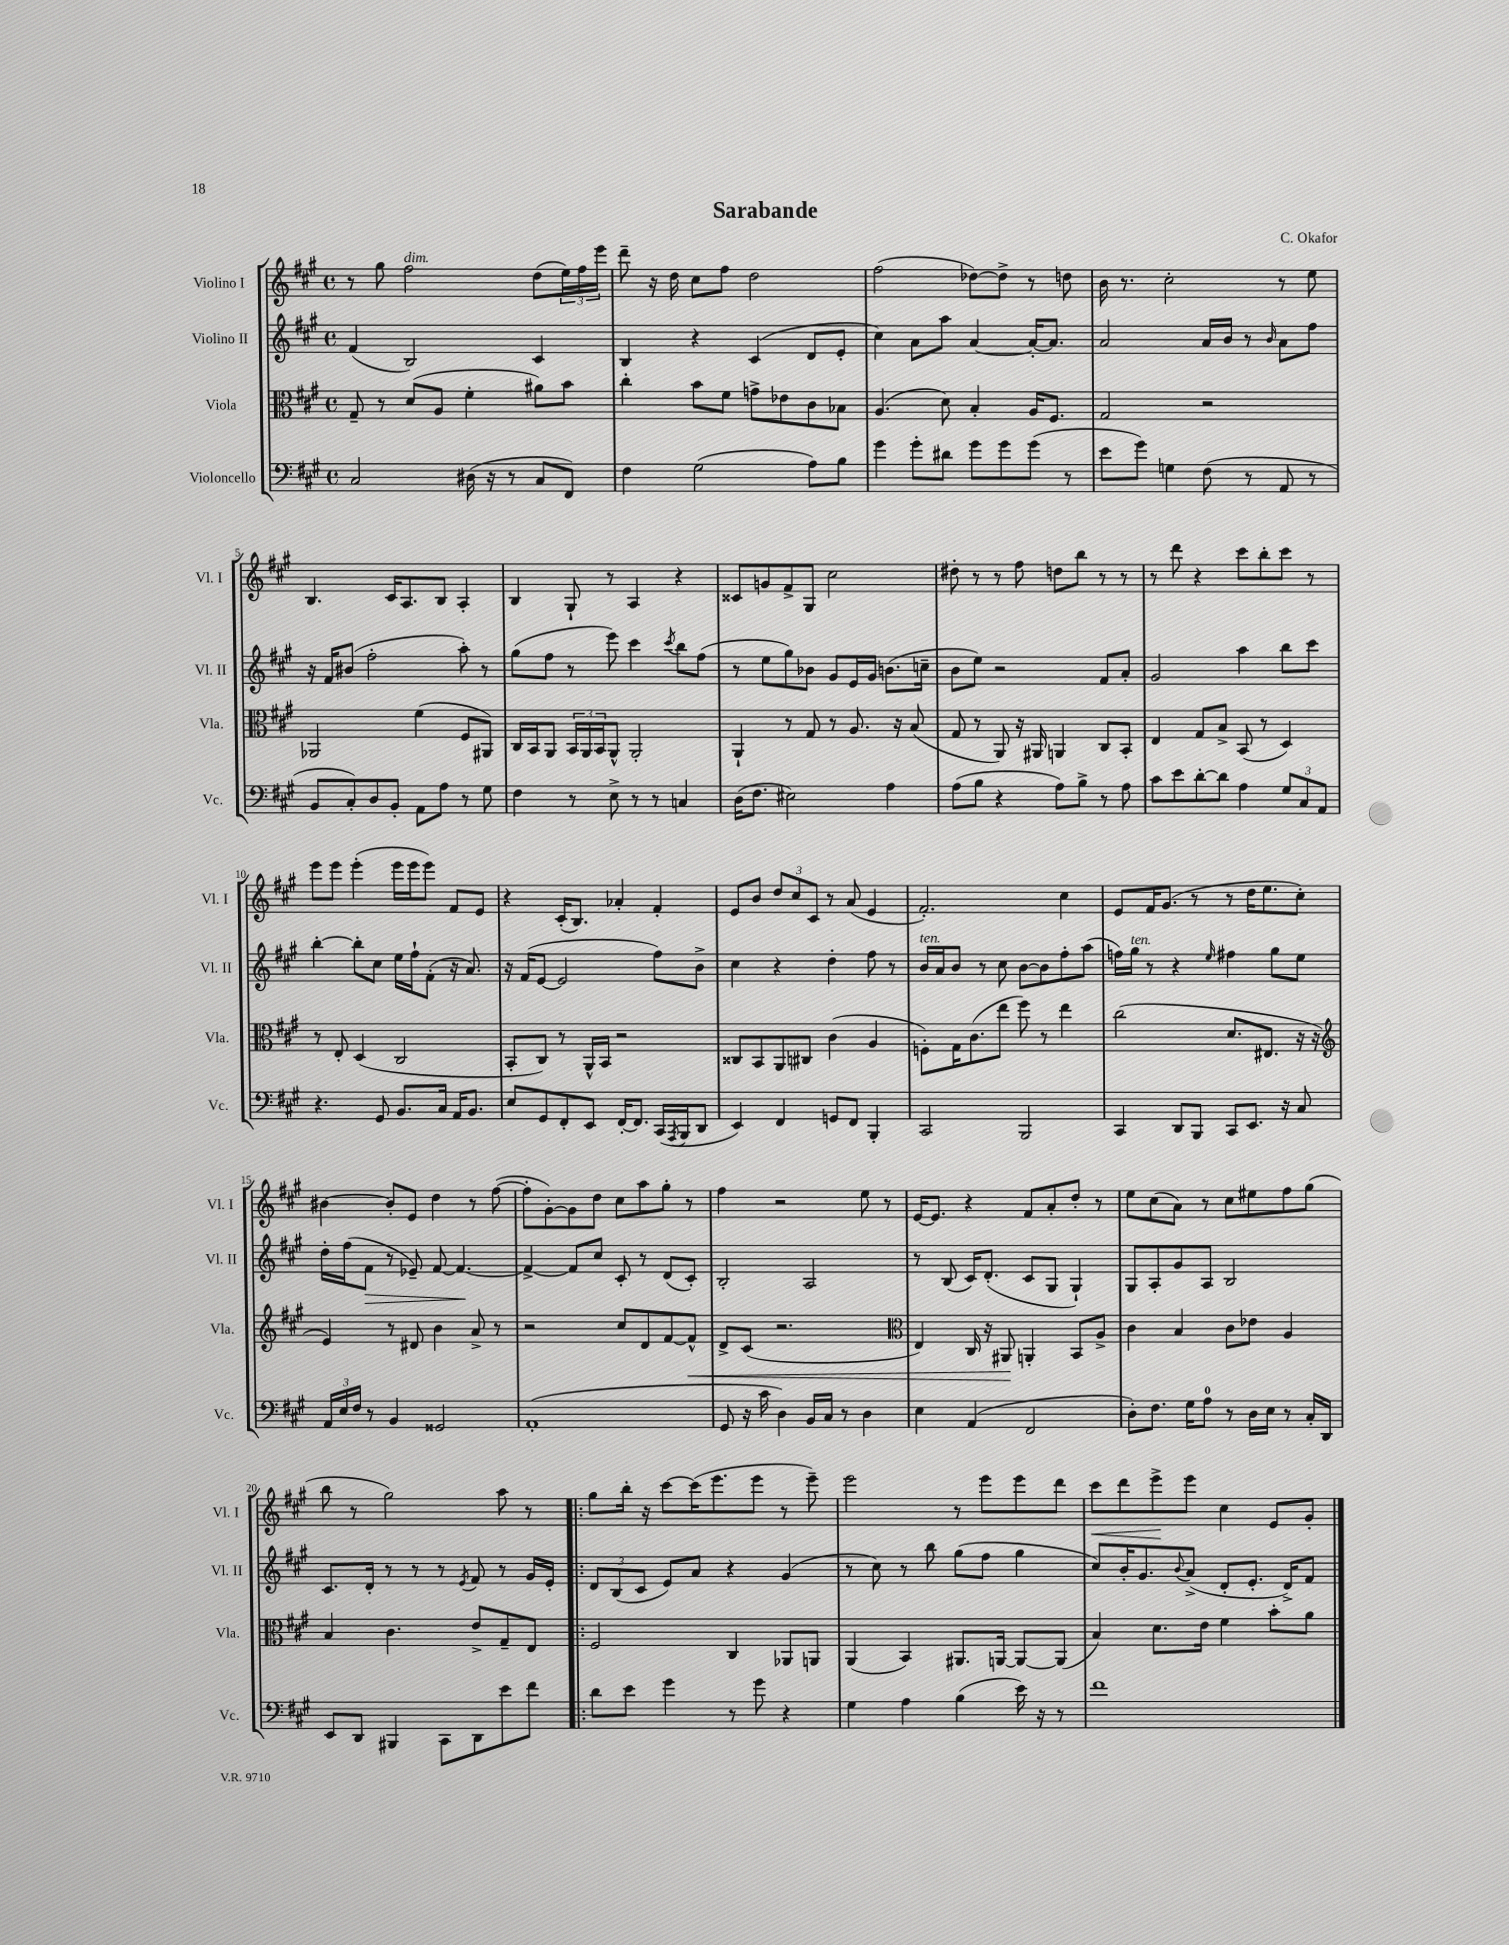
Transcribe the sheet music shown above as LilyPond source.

\header { title = "Sarabande" composer = "C. Okafor" }
<<
\new StaffGroup <<
\new Staff = "s0" \with { instrumentName = "Violino I" shortInstrumentName = "Vl. I" } {
    \clef treble \key a \major \defaultTimeSignature \time 4/4
    r8 gis''8 fis''2^\markup { \italic "dim." } d''8( \tuplet 3/2 { e''16) fis''16 e'''16 } |
    d'''8-- r16 d''16 cis''8 fis''8 d''2 |
    fis''2( des''8~) des''8-> r8 d''8 |
    b'16 r8. cis''2-. r8 e''8 |
    b4. cis'16 a8. b8 a4-. |
    b4 gis8-! r8 a4 r4 |
    cisis'8 g'8 fis'8-> gis8 cis''2 |
    dis''8-. r8 r8 fis''8 d''8 b''8 r8 r8 |
    r8 d'''8 r4 cis'''8 b''8-. cis'''8 r8 |
    e'''8 e'''8 e'''4-.( e'''16 e'''16 e'''8) fis'8 e'8 |
    r4 cis'16-.( b8.) aes'4-. fis'4-. |
    e'8 b'8 \tuplet 3/2 { d''8 cis''8 cis'8 } r8 a'8( e'4 |
    fis'2.-.) cis''4 |
    e'8 fis'16 gis'8.( r8 r8 d''16 e''8. cis''8-.) |
    bis'4~ bis'8-. e'8 d''4 r8 fis''8~( |
    fis''8-. gis'8~-.) gis'8 d''8 cis''8 a''8 gis''8-. r8 |
    fis''4 r2 e''8 r8 |
    e'16~ e'8. r4 fis'8 a'8-. d''8-. r8 |
    e''8 cis''8( a'8) r8 cis''8 eis''8 fis''8 gis''8( |
    b''8 r8 gis''2) a''8 r8 |
    \bar ".|:" gis''8 b''16-. r16 cis'''8~ cis'''16( e'''8. e'''8 r8 e'''8--) |
    e'''2 r8 e'''8 e'''8 d'''8 |
    cis'''8\< d'''8 e'''8->\! e'''8 cis''4 e'8 gis'8-. \bar "|." |
}
\new Staff = "s1" \with { instrumentName = "Violino II" shortInstrumentName = "Vl. II" } {
    \clef treble \key a \major \defaultTimeSignature \time 4/4
    fis'4( b2) cis'4 |
    b4 r4 cis'4( d'8 e'8-. |
    cis''4) a'8 a''8 a'4~ a'16~-. a'8. |
    a'2 a'16 b'16 r8 \grace { b'16 } a'8 fis''8 |
    r16 fis'16 bis'8( fis''2-. a''8-.) r8 |
    gis''8( fis''8 r8 e'''8) cis'''4 \acciaccatura { cis'''8 } b''8 fis''8( |
    r8 e''8 gis''8) bes'8 gis'8 e'16 gis'16 b'8.( c''16-- |
    b'8 e''8) r2 fis'8 a'8-. |
    gis'2 a''4 b''8 cis'''8 |
    b''4~-. b''8-. cis''8 e''16 fis''16-! fis'8-.( r16 a'8.) |
    r16 fis'16( e'8~ e'2 fis''8) b'8-> |
    cis''4 r4 d''4-. fis''8 r8 |
    b'16^\markup { \italic "ten." } a'16 b'8 r8 cis''8 b'8~ b'8 fis''8-. a''8( |
    f''16) gis''16^\markup { \italic "ten." } r8 r4 \grace { e''16 } fis''4 gis''8 e''8 |
    d''16-. fis''16( fis'8\> r8 ees'8--) fis'8~ fis'4.~\! |
    fis'4~-> fis'8 cis''8 cis'8-. r8 d'8( cis'8-.) |
    b2-. a2 |
    r8 b8( cis'16) d'8.-.( cis'8 gis8 gis4-!) |
    gis8 a8-. gis'8 a8 b2 |
    cis'8. d'16-. r8 r8 r8 \acciaccatura { e'8 } fis'8 r8 gis'16 e'16-. |
    \bar ".|:" \tuplet 3/2 { d'8 b8( cis'8 } e'8) a'8 r4 gis'4( |
    r8 cis''8) r8 b''8 gis''8( fis''8 gis''4 |
    cis''8) b'16-. gis'8. \appoggiatura { b'8 } a'8->( d'8-. e'8.-. d'16->) fis'8 \bar "|." |
}
\new Staff = "s2" \with { instrumentName = "Viola" shortInstrumentName = "Vla." } {
    \clef alto \key a \major \defaultTimeSignature \time 4/4
    gis8-- r8 d'8( a8 fis'4-. ais'8) b'8 |
    cis''4-. b'8 fis'8 g'8-> ees'8 cis'8 bes8 |
    a4.( d'8) b4-. a16 fis8. |
    gis2 r2 |
    aes,2 fis'4( fis8 ais,8) |
    cis16 b,16 a,8 \tuplet 3/2 { b,16 a,16 b,16 } a,8-^ a,2-. |
    a,4-! r8 gis8 r8 a8. r16 b8( |
    gis8 r8 a,8) r16 ais,16 a,4 cis8 b,8-. |
    e4 gis8 b8-> b,8( r8 d4) |
    r8 e8-. d4( cis2 |
    b,8-. cis8) r8 a,16-^ b,16 r2 |
    cisis8 b,8 a,8 cis8 cis'4( a4 |
    f8-.) gis16 cis'8.( e''8 fis''8) r8 e''4 |
    cis''2( d'8. eis8. r16 r16 |
    \clef treble e'4) r8 dis'8 b'4 a'8-> r8 |
    r2 cis''8 d'8 fis'8~ fis'8-^\< |
    d'8-> cis'8( r2. |
    \clef alto e4) cis16 r16 ais,8\! a,4-. b,8 a8-> |
    cis'4 b4 cis'8 ees'8 a4 |
    b4 cis'4. e'8-> gis8-- e8 |
    \bar ".|:" fis2 cis4 aes,8 a,8 |
    a,4( b,4) ais,8. a,16~ a,8~ a,8( |
    b4) d'8. e'16 fis'4 b'8-. a'8 \bar "|." |
}
\new Staff = "s3" \with { instrumentName = "Violoncello" shortInstrumentName = "Vc." } {
    \clef bass \key a \major \defaultTimeSignature \time 4/4
    cis2 dis16( r16 r8 cis8 fis,8) |
    fis4 gis2( a8) b8 |
    gis'4 gis'8-. dis'8 gis'8 gis'8 gis'8( r8 |
    e'8 gis'8) g4 fis8( r8 a,8 r8 |
    b,8 cis8-.) d8 b,8-. a,8 a8 r8 gis8 |
    fis4 r8 e8-> r8 r8 c4 |
    d16( fis8. eis2) a4 |
    a8( b8 r4 a8) b8-> r8 a8 |
    cis'8 e'8 d'8~-. d'8 a4 \tuplet 3/2 { gis8 cis8 a,8 } |
    r4. gis,8 b,8. cis16 a,16 b,8. |
    e8 gis,8 fis,8-. e,8 fis,16~-. fis,8. cis,16( \acciaccatura { a,,8 } b,,16 d,8 |
    e,4) fis,4 g,8 fis,8 b,,4-. |
    cis,2 b,,2 |
    cis,4 d,8 b,,8 cis,8 e,8. r16 cis8 |
    \tuplet 3/2 { a,16 e16 fis16 } r8 b,4 gisis,2 |
    a,1-.( |
    gis,8 r16 cis'16 d4) b,16 cis16 r8 d4 |
    e4 a,4( fis,2 |
    d8-.) fis8. gis16 a8-0 r8 d16 e16 r8 cis16-. d,16 |
    e,8 d,8 bis,,4 cis,8 d,8 e'8 fis'8 |
    \bar ".|:" d'8 e'8 gis'4 r8 gis'8 r4 |
    gis4 a4 b4( e'16) r16 r8 |
    fis'1 \bar "|." |
}
>>
>>
